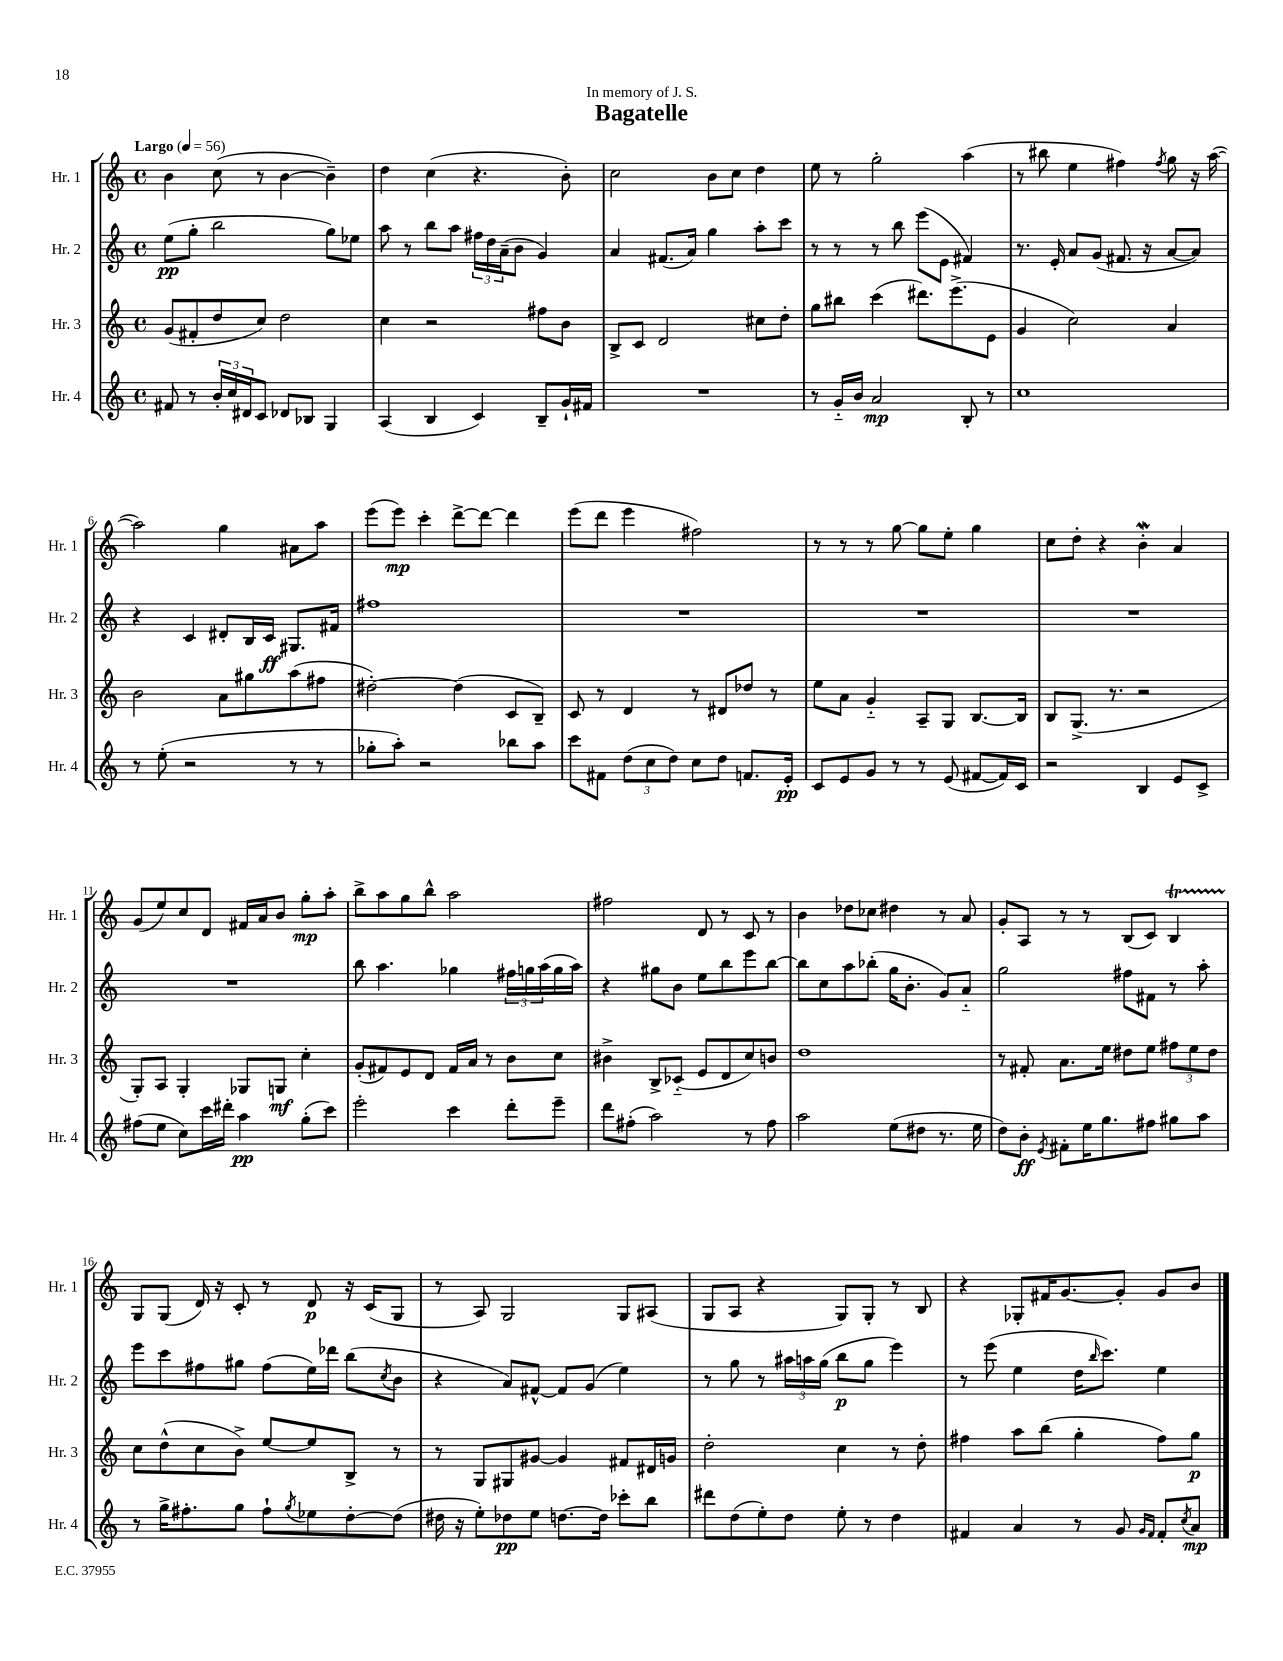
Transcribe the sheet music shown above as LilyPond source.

\header { title = "Bagatelle" dedication = "In memory of J. S." }
<<
\new StaffGroup <<
\new Staff = "s0" \with { instrumentName = "Hr. 1" shortInstrumentName = "Hr. 1" } {
    \clef treble \key c \major \defaultTimeSignature \time 4/4 \tempo "Largo" 4 = 56
    b'4 c''8( r8 b'4~ b'4--) |
    d''4 c''4( r4. b'8-.) |
    c''2 b'8 c''8 d''4 |
    e''8 r8 g''2-. a''4( |
    r8 bis''8 e''4 fis''4) \acciaccatura { fis''8 } g''8 r16 a''16~( |
    a''2) g''4 ais'8 a''8 |
    e'''8( e'''8\mp) c'''4-. d'''8~-> d'''8~ d'''4 |
    e'''8( d'''8 e'''4 fis''2) |
    r8 r8 r8 g''8~ g''8 e''8-. g''4 |
    c''8 d''8-. r4 b'4-.\mordent a'4 |
    g'8( e''8) c''8 d'8 fis'16 a'16 b'8 g''8-.\mp a''8-. |
    b''8-> a''8 g''8 b''8-^ a''2 |
    fis''2 d'8 r8 c'8 r8 |
    b'4 des''8 ces''8 dis''4 r8 a'8 |
    g'8-. a8 r8 r8 b8( c'8) b4\startTrillSpan |
    g8\stopTrillSpan g8( d'16) r16 c'8-. r8 d'8\p r16 c'16( g8 |
    r8 a8) g2 g8 ais8( |
    g8 a8 r4 g8) g8-. r8 b8 |
    r4 ges8-. fis'16 g'8.~ g'8-. g'8 b'8 \bar "|." |
}
\new Staff = "s1" \with { instrumentName = "Hr. 2" shortInstrumentName = "Hr. 2" } {
    \clef treble \key c \major \defaultTimeSignature \time 4/4
    e''8\pp( g''8-. b''2 g''8) ees''8 |
    a''8 r8 b''8 a''8 \tuplet 3/2 { fis''16 d''16 a'16--( } b'8 g'4) |
    a'4 fis'8.( a'16) g''4 a''8-. c'''8 |
    r8 r8 r8 b''8 e'''8( e'8 fis'4) |
    r8. e'16-. a'8 g'8( fis'8. r16 a'8~ a'8) |
    r4 c'4 dis'8-. b16 c'16\ff gis8. fis'16 |
    fis''1 |
    R1 |
    R1 |
    R1 |
    R1 |
    b''8 a''4. ges''4 \tuplet 3/2 { fis''16 g''16 a''16( } g''16 a''16) |
    r4 gis''8 b'8 e''8 b''8 e'''8 b''8~ |
    b''8 c''8 a''8 bes''8-.( g''16 b'8.-. g'8) a'8-_ |
    g''2 fis''8 fis'8 r8 a''8-. |
    e'''8 c'''8 fis''8 gis''8 fis''8( e''16) des'''16 b''8( \acciaccatura { c''8 } b'8 |
    r4 a'8) fis'8~-^ fis'8 g'8( e''4) |
    r8 g''8 r8 \tuplet 3/2 { ais''16 a''16 g''16( } b''8\p g''8 e'''4) |
    r8 e'''8( e''4 d''16 \grace { b''16 } c'''8.) e''4 \bar "|." |
}
\new Staff = "s2" \with { instrumentName = "Hr. 3" shortInstrumentName = "Hr. 3" } {
    \clef treble \key c \major \defaultTimeSignature \time 4/4
    g'8( fis'8-. d''8 c''8) d''2 |
    c''4 r2 fis''8 b'8 |
    b8-> c'8 d'2 cis''8 d''8-. |
    g''8 bis''8 c'''4( dis'''8.) e'''8.->( e'8 |
    g'4 c''2) a'4 |
    b'2 a'8 gis''8 a''8( fis''8 |
    dis''2~-.) dis''4( c'8 b8--) |
    c'8 r8 d'4 r8 dis'8 des''8 r8 |
    e''8 a'8 g'4-_ a8-- g8 b8.~ b16 |
    b8 g8.->( r8. r2 |
    g8-.) a8 g4-. ges8 g8\mf c''4-. |
    g'8-.( fis'8) e'8 d'8 fis'16 a'16 r8 b'8 c''8 |
    bis'4-> b8-> ces'8-_( e'8 d'8 c''8) b'8 |
    d''1 |
    r8 fis'8-. a'8. e''16 dis''8 e''8 \tuplet 3/2 { fis''8 e''8 dis''8 } |
    c''8 d''8-^( c''8 b'8->) e''8~ e''8 b8-> r8 |
    r8 g8 gis8 gis'8~ gis'4 fis'8 dis'16 g'16 |
    d''2-. c''4 r8 d''8-. |
    fis''4 a''8 b''8( g''4-. fis''8) g''8\p \bar "|." |
}
\new Staff = "s3" \with { instrumentName = "Hr. 4" shortInstrumentName = "Hr. 4" } {
    \clef treble \key c \major \defaultTimeSignature \time 4/4
    fis'8 r8 \tuplet 3/2 { b'16-. c''16 dis'16 } c'8 des'8 bes8 g4 |
    a4( b4 c'4) b8-- g'16-! fis'16 |
    R1 |
    r8 g'16-_ b'16 a'2\mp b8-. r8 |
    c''1 |
    r8 e''8-.( r2 r8 r8 |
    ges''8-. a''8-.) r2 bes''8 a''8 |
    c'''8 fis'8 \tuplet 3/2 { d''8( c''8 d''8) } c''8 d''8 f'8. e'16-.\pp |
    c'8 e'8 g'8 r8 r8 e'8( fis'8~ fis'16) c'16 |
    r2 b4 e'8 c'8-> |
    fis''8( e''8 c''8) c'''16 dis'''16-. a''4\pp g''8-.( c'''8) |
    e'''2-. c'''4 d'''8-. e'''8-- |
    d'''8 fis''8-.( a''2) r8 fis''8 |
    a''2 e''8( dis''8 r8. e''16 |
    d''8) b'8-.\ff \acciaccatura { e'8 } fis'8-. e''16 g''8. fis''8 gis''8 a''8 |
    r8 g''16-> fis''8.-. g''8 fis''8-! \acciaccatura { g''8 } ees''8 d''8~-. d''8( |
    dis''16 r16 e''8-.) des''8\pp e''8 d''8.~ d''16 ces'''8-. b''8 |
    dis'''8 d''8( e''8-.) d''8 e''8-. r8 d''4 |
    fis'4 a'4 r8 g'8 \grace { g'16 fis'16 } fis'8-. \acciaccatura { c''8 } a'8\mp \bar "|." |
}
>>
>>
